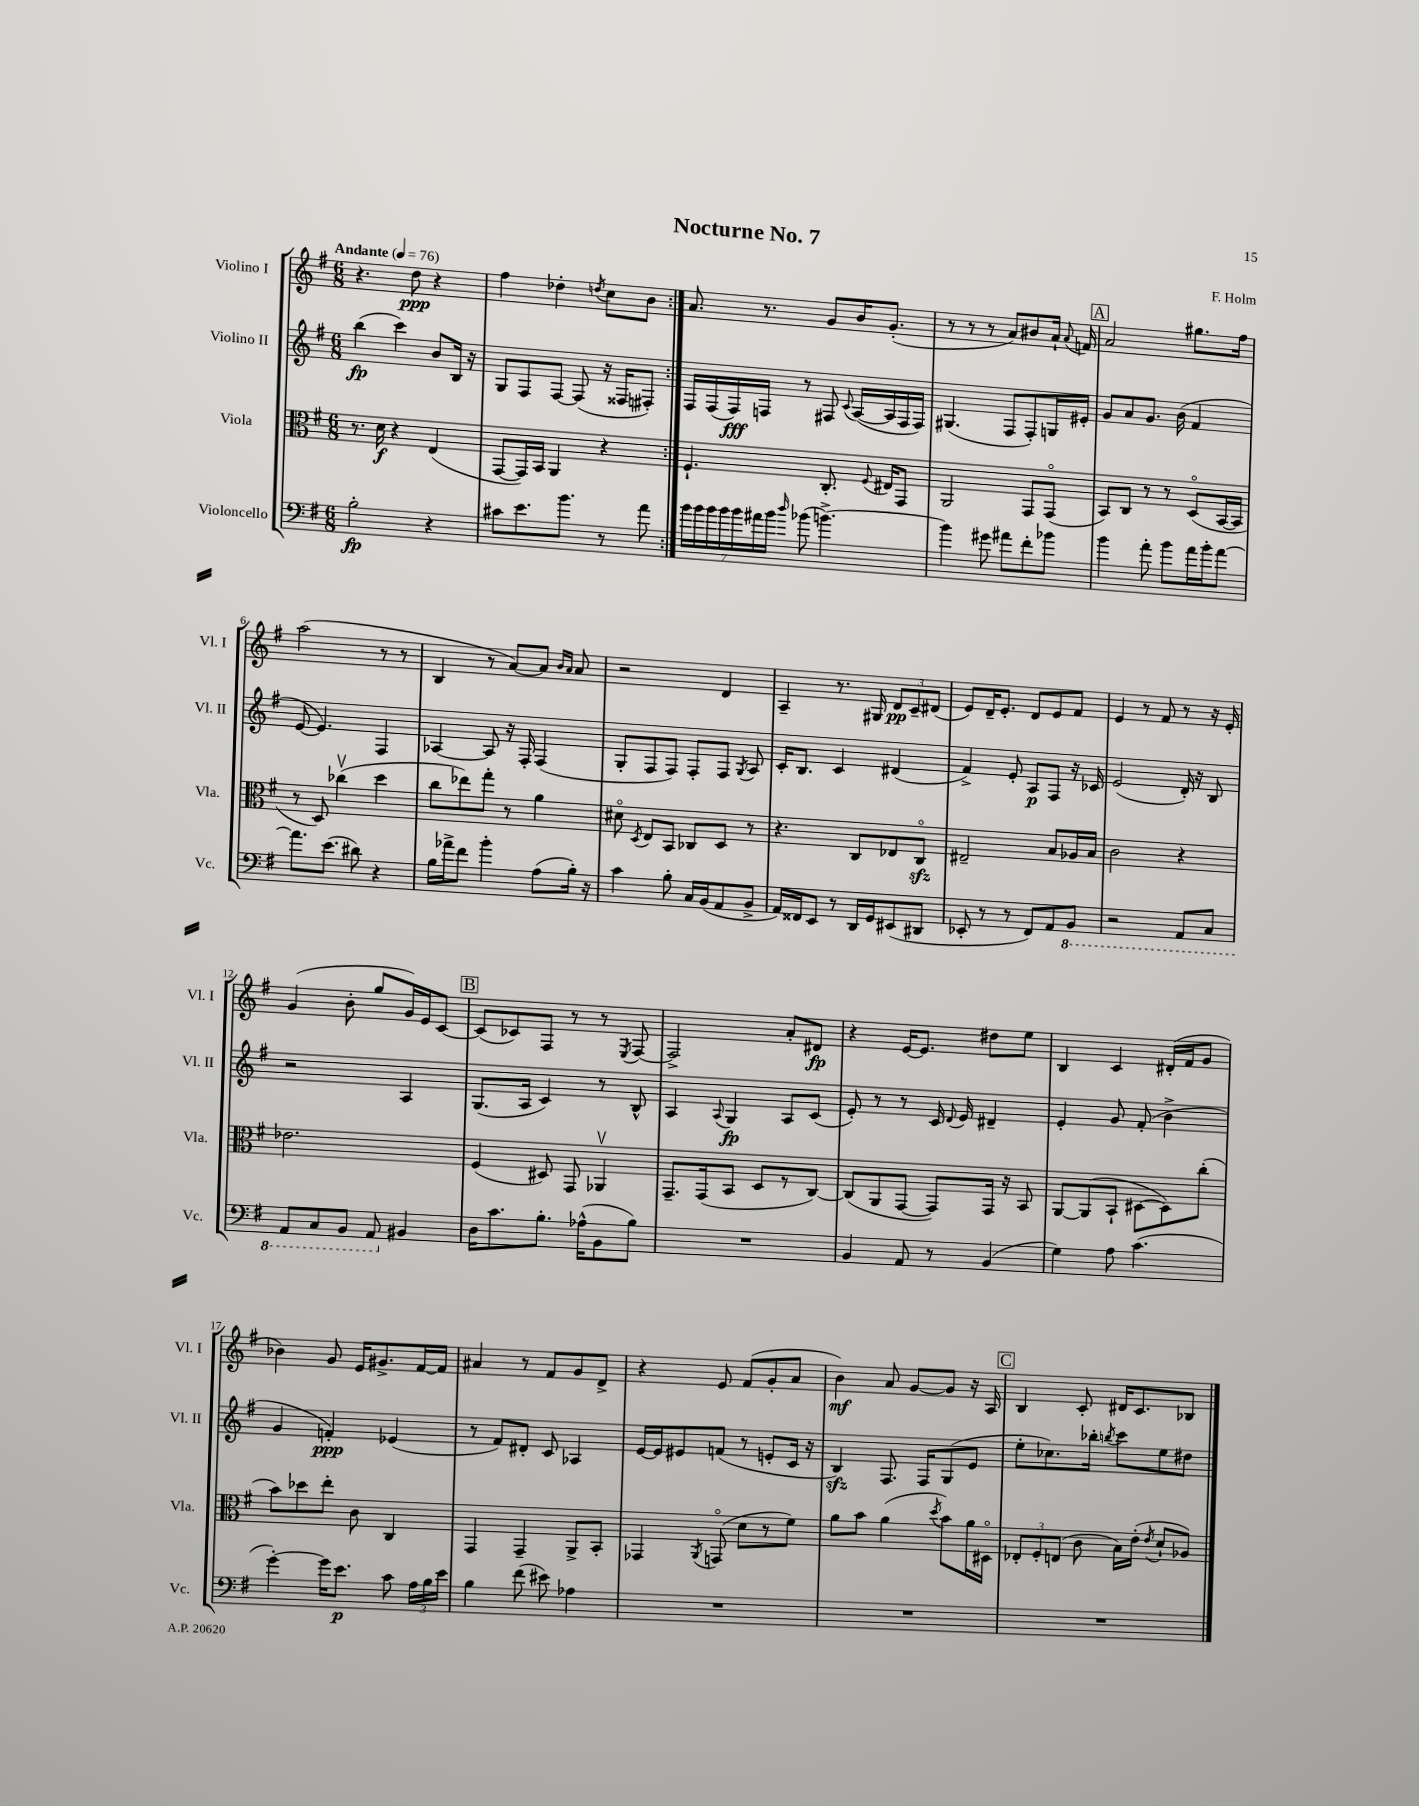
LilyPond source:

\header { title = "Nocturne No. 7" composer = "F. Holm" }
<<
\new StaffGroup <<
\new Staff = "s0" \with { instrumentName = "Violino I" shortInstrumentName = "Vl. I" } {
    \clef treble \key g \major \numericTimeSignature \time 6/8 \tempo "Andante" 4 = 76
    \autoBeamOff \repeat volta 2 { r4. d''8\ppp r4 |
    fis''4 des''4-. \acciaccatura { d''8 } c''8[ b'8] | }
    a'8. r8. g'8[ b'16 g'8.]-.( |
    r8 r8 r8 a'8[) bis'8 a'16]-! \appoggiatura { a'8 } f'16 |
    \mark \markup { \box "A" } a'2 gis''8.[ fis''16] |
    a''2( r8 r8 |
    b4 r8 a'8[~) a'8] \grace { b'16[ a'16] } a'8 |
    r2 d'4 |
    a4-- r8. gis16 \tuplet 3/2 { d'8[\pp c'8-- dis'8]( } |
    e'8[) d'16-- e'8.]-. d'8[ e'8 fis'8] |
    e'4 r8 fis'8 r8 r16 e'16-. |
    g'4( b'8-. g''8[ g'16) e'16 c'8]~ |
    \mark \markup { \box "B" } c'8[( ces'8) fis8] r8 r8 \acciaccatura { e8 } fis8~ |
    fis2-> a'8[-. dis'8]\fp |
    r4 e'16[~ e'8.] dis''8[ e''8] |
    b4 c'4 dis'16[-.( fis'16 g'8] |
    bes'4) g'8 e'16[ gis'8.-> fis'16~ fis'16] |
    ais'4 r8 fis'8[ g'8 d'8]-> |
    r4 e'8 fis'8[( g'8-. a'8] |
    b'4\mf) a'8 g'8[~ g'8] r16 a16 |
    \mark \markup { \box "C" } b4 c'8-. dis'16[ c'8. bes8] \bar "|." |
}
\new Staff = "s1" \with { instrumentName = "Violino II" shortInstrumentName = "Vl. II" } {
    \clef treble \key g \major \numericTimeSignature \time 6/8
    \autoBeamOff \repeat volta 2 { b''4\fp( c'''4) b'8[ b16] r16 |
    g8[ fis8 fis8]~ fis8( r16 fisis16[ fis8]-.) | }
    fis16[ fis16( fis16\fff) f16] r8 fis8 \appoggiatura { c'8 } a16[~( a16 fis16 fis16]) |
    gis4.( fis8[ fis8-.) g16 eis'16]-. |
    \mark \markup { \box "A" } g'8[ a'8 g'8.] b'16( fis'4 |
    e'8~ e'4.) fis4 |
    aes4~ aes8 r16 fis16-. fis4( |
    g8[-. fis8 fis8]) fis8[-. fis8] \acciaccatura { g8 } a8 |
    c'16[-. b8.] c'4 dis'4( |
    fis'4->) e'8-. a8[\p fis8] r16 ces'16 |
    e'2( d'16-.) r16 b8 |
    r2 a4 |
    \mark \markup { \box "B" } g8.[( a16] c'4) r8 b8-^ |
    a4 \appoggiatura { a8 } g4\fp a8[ c'8]( |
    e'8-.) r8 r8 c'16 \appoggiatura { d'8 } e'16 dis'4-- |
    e'4-. g'8 fis'8-.( b'4-> |
    g'4 f'4-.\ppp) ees'4( |
    r8 fis'8[) dis'8]-. c'8 aes4 |
    e'16[~ e'16 eis'8 f'8]( r8 e'8[-. c'16] r16 |
    b4\sfz) fis8. fis16[ g8( e'8] |
    \mark \markup { \box "C" } e''8[-. ces''8.) bes''16]-. \acciaccatura { b''8 } c'''8[ e''8 dis''8] \bar "|." |
}
\new Staff = "s2" \with { instrumentName = "Viola" shortInstrumentName = "Vla." } {
    \clef alto \key g \major \numericTimeSignature \time 6/8
    \autoBeamOff \repeat volta 2 { r8. d'16\f r4 e4( |
    g,8[~ g,16) b,16] a,4 r4 | }
    fis4.-! c8.-. \appoggiatura { fis8 } eis16[ g,8] |
    a,2 g,8[ g,8]\flageolet( |
    \mark \markup { \box "A" } b,8[) c8] r8 r8 d8[\flageolet( b,16~ b,16] |
    r8 d8) ces''4\upbow( d''4 |
    c''8[ ees''8) g''8]-. r8 a'4 |
    dis'8\flageolet \acciaccatura { d8 } e8[ b,8] ces8[ d8] r8 |
    r4. c8[ ees8 c8]\flageolet\sfz |
    eis2-- b8[ aes16 b16] |
    c'2 r4 |
    ees'2. |
    \mark \markup { \box "B" } fis4( dis8) g,8 aes,4\upbow |
    g,8.[-- g,16( b,8] d8[ r8 c8]~) |
    c8[( a,8 g,8]~ g,8[) g,16] r16 b,8 |
    a,8[~ a,8( b,8]-! dis8[~ dis8) c''8]-.( |
    b'8[) des''8 e''8]-. c'8 c4 |
    g,4 g,4-- a,8[-> b,8]-. |
    ges,4 \acciaccatura { a,8 } g,8\flageolet( d'8[ r8 fis'8]) |
    a'8[ b'8] a'4( \acciaccatura { d''8 } b'8[) a'16 dis16]\flageolet |
    \mark \markup { \box "C" } \tuplet 3/2 { ees8[-. fis8-. e8]( } c'8 b16[) e'16]-.( \acciaccatura { e'8 } d'8[-! aes8]) \bar "|." |
}
\new Staff = "s3" \with { instrumentName = "Violoncello" shortInstrumentName = "Vc." } {
    \clef bass \key g \major \numericTimeSignature \time 6/8
    \autoBeamOff \repeat volta 2 { b2-.\fp r4 |
    cis'8[ e'8. b'8.] r8 a'8 | }
    \tuplet 7/4 { b'16[ b'16 b'16 b'16 b'16 ais'16 b'16] } \grace { d''16 } bes'8( b'4.~->) |
    b'4 gis'8 ais'8[ fis'8-. bes'8] |
    \mark \markup { \box "A" } b'4 a'8-. b'8[ a'16 b'16-. a'8]~ |
    a'8.[ e'8.]( dis'8) r4 |
    b16[ aes'16-> fis'8] b'4-. a8[( b16]-.) r16 |
    c'4 b8-. c16[ b,16( a,8 b,8]-> |
    a,16[) fisis,16 e,8] r8 d,16[ g,16 eis,8( dis,8] |
    ees,8-. r8 r8 fis,8[) a,8 \ottava #-1 b,,8] |
    r2 a,,8[ c,8] |
    a,,8[ c,8 b,,8] a,,8 \ottava #0 bis,4 |
    \mark \markup { \box "B" } d16[ c'8. b8.]-. aes16[-^( b,8 b8]) |
    R2. |
    b,4 a,8 r8 b,4( |
    g4) a8 c'4.( |
    g'4~-.) g'16[ e'8.]\p c'8 \tuplet 3/2 { a16[ b16 e'16] } |
    b4 fis'8( eis'8) aes4 |
    R2. |
    R2. |
    \mark \markup { \box "C" } R2. \bar "|." |
}
>>
>>
